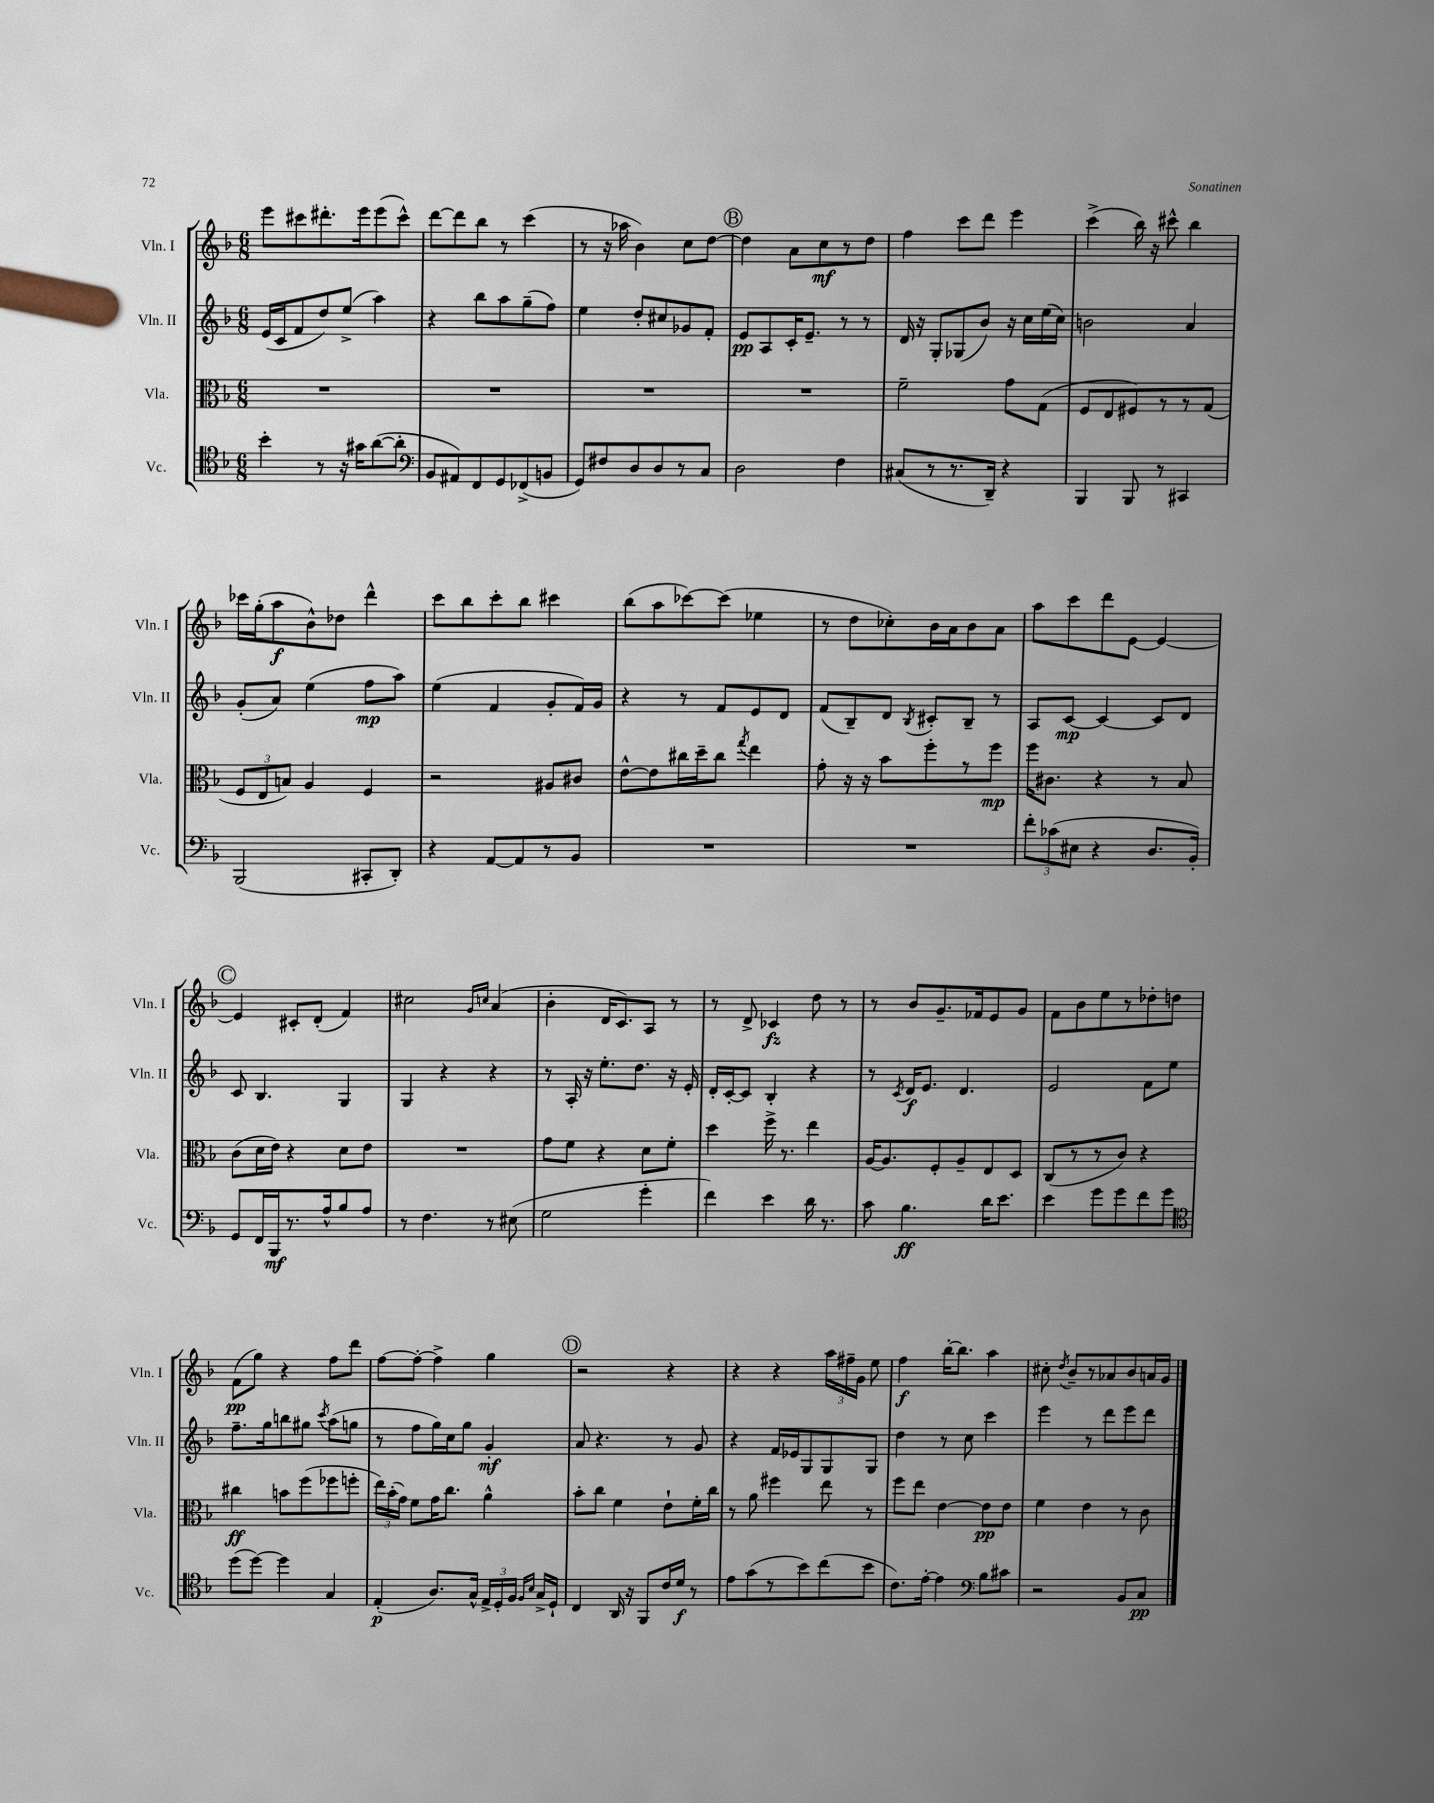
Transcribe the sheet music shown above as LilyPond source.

<<
\new StaffGroup <<
\new Staff = "s0" \with { instrumentName = "Vln. I" shortInstrumentName = "Vln. I" } {
    \clef treble \key f \major \numericTimeSignature \time 6/8
    \autoBeamOff e'''8[ cis'''8 dis'''8.-. e'''16 e'''8( cis'''8]-^) |
    d'''8[~ d'''8 bes''8] r8 c'''4( |
    r8 r16 aes''16 bes'4) c''8[ d''8]~ |
    \mark \markup { \circle "B" } d''4 a'8[ c''8\mf r8 d''8] |
    f''4 c'''8[ d'''8] e'''4 |
    c'''4->( bes''16) r16 cis'''8-^ bes''4 |
    ces'''16[ g''16-.( a''8\f bes'8-^) des''8] d'''4-^ |
    c'''8[ bes''8 c'''8-. bes''8] cis'''4 |
    bes''8[( a''8 ces'''8~) ces'''8]( ees''4 |
    r8 d''8[ ces''8-.) bes'16 a'16 bes'8 a'8] |
    a''8[ c'''8 d'''8 e'8]~ e'4~ |
    \mark \markup { \circle "C" } e'4 cis'8[-. d'8]-.( f'4) |
    cis''2 \grace { g'16[ c''16] } a'4( |
    bes'4-. d'16[ c'8.) a8] r8 |
    r8 d'8-> ces'4\fz d''8 r8 |
    r8 bes'8[ g'8.-- fes'16 e'8 g'8] |
    f'8[ bes'8 e''8 r8 des''8-. d''8] |
    f'8[\pp( g''8]) r4 f''8[ d'''8] |
    f''8[~ f''8]~-. f''4-> g''4 |
    \mark \markup { \circle "D" } r2 r4 |
    r4 r4 \tuplet 3/2 { a''16[ fis''16-- g'16] } e''8 |
    f''4\f bes''16[~-. bes''8.] a''4 |
    cis''8-. \acciaccatura { d''8 } bes'8[-- r8 aes'8 bes'8 a'16 g'16] \bar "|." |
}
\new Staff = "s1" \with { instrumentName = "Vln. II" shortInstrumentName = "Vln. II" } {
    \clef treble \key f \major \numericTimeSignature \time 6/8
    \autoBeamOff e'16[( c'16 f'8 d''8) e''8]->( a''4) |
    r4 bes''8[ a''8 g''8--( f''8]) |
    e''4 d''8[-. cis''8 ges'8 f'8]-. |
    \mark \markup { \circle "B" } e'8[\pp a8 c'16-. e'8.]-- r8 r8 |
    d'16 r16 g8[-. ges8( bes'8]) r16 c''16[ e''16( c''16]) |
    b'2 a'4 |
    g'8[-.( a'8]) e''4( f''8[\mp a''8]) |
    e''4( f'4 g'8[-. f'16) g'16] |
    r4 r8 f'8[ e'8 d'8] |
    f'8[( bes8--) d'8] \acciaccatura { bes8 } cis'8[-. bes8]-- r8 |
    a8[ c'8]~\mp c'4~ c'8[ d'8] |
    \mark \markup { \circle "C" } c'8 bes4. g4 |
    g4 r4 r4 |
    r8 a16-. r16 e''8.[-. d''8.] r16 e'16-. |
    d'16[-. c'16~-. c'8] bes4-. r4 |
    r8 \acciaccatura { c'8 } d'16[\f e'8.] d'4. |
    e'2 f'8[ e''8] |
    f''8.[-- g''16 b''8 gis''8] \acciaccatura { c'''8 } a''8[( g''8] |
    r8 f''8[ g''16) c''16 g''8] g'4-.\mf |
    \mark \markup { \circle "D" } a'8 r4. r8 g'8 |
    r4 f'16[ ees'16 g8 g8 g8] |
    d''4 r8 c''8 c'''4 |
    e'''4 r8 d'''8[ e'''8 d'''8] \bar "|." |
}
\new Staff = "s2" \with { instrumentName = "Vla." shortInstrumentName = "Vla." } {
    \clef alto \key f \major \numericTimeSignature \time 6/8
    \autoBeamOff R2. |
    R2. |
    R2. |
    \mark \markup { \circle "B" } R2. |
    f'2-- g'8[ g8]( |
    f8[ e8 fis8) r8 r8 g8]( |
    \tuplet 3/2 { f8[ e8 b8]) } a4 f4 |
    r2 ais8[ cis'8] |
    e'8[~-^ e'8 cis''16 d''16-- cis''8] \acciaccatura { g''8 } e''4 |
    g'8-. r16 r16 bes'8[ f''8-. r8 f''8]\mp |
    f''16[ cis'8.] r4 r8 bes8 |
    \mark \markup { \circle "C" } c'8[( d'16 e'16]) r4 d'8[ e'8] |
    R2. |
    g'8[ f'8] r4 d'8[ f'8]-. |
    d''4 f''16-> r8. e''4 |
    a16[~ a8. f8-. a8-- e8 d8] |
    c8[( r8 r8 c'8]) r4 |
    cis''4\ff b'8[ f''8( fes''8 f''8]-. |
    \tuplet 3/2 { e''16[) bes'16-.( g'16]) } f'8[ g'16 c''8.] a'4-^ |
    \mark \markup { \circle "D" } bes'8[-. c''8] f'4 e'8[-! f'16-. c''16] |
    r8 a'8 fis''4 e''8 r8 |
    f''8[ e''8] e'4~ e'8[\pp e'8] |
    f'4 e'4 r8 c'8 \bar "|." |
}
\new Staff = "s3" \with { instrumentName = "Vc." shortInstrumentName = "Vc." } {
    \clef tenor \key f \major \numericTimeSignature \time 6/8
    \autoBeamOff bes'4-. r8 r16 gis'16[ a'8~( a'8]-. |
    \clef bass bes,8[ ais,8) f,8 g,8 fes,8->( b,8] |
    g,8[) fis8 d8 d8 r8 c8] |
    \mark \markup { \circle "B" } d2 f4 |
    cis8[( r8 r8. d,16]--) r4 |
    bes,,4 bes,,8 r8 cis,4 |
    bes,,2( cis,8[-. d,8]-.) |
    r4 a,8[~ a,8 r8 bes,8] |
    R2. |
    R2. |
    \tuplet 3/2 { f'8[-. ces'8( eis8] } r4 d8.[ bes,16]-.) |
    \mark \markup { \circle "C" } g,8[ f,16 bes,,16\mf r8. a16-^ bes8 a8] |
    r8 f4. r8 eis8( |
    g2 g'4-. |
    f'4) e'4 d'16 r8. |
    c'8 bes4.\ff d'16[ e'8.] |
    e'4 g'8[ g'8 f'8 g'8] |
    \clef tenor d''8[( d''8]~) d''4 g4 |
    e4-.\p( a8.[) g16]-^ \tuplet 3/2 { e16[-> d16-. f16] } \grace { f16[ bes16] } g16[-> d16]-! |
    \mark \markup { \circle "D" } c4 a,16 r16 f,8[ c'16 d'16]\f r8 |
    e'8[ g'8( r8 bes'8) c''8( bes'8] |
    c'8.[) e'16]~-. e'4 \clef bass bes8[ cis'8] |
    r2 bes,8[ c8]\pp \bar "|." |
}
>>
>>
\layout { \context { \Score \remove "Bar_number_engraver" } }
